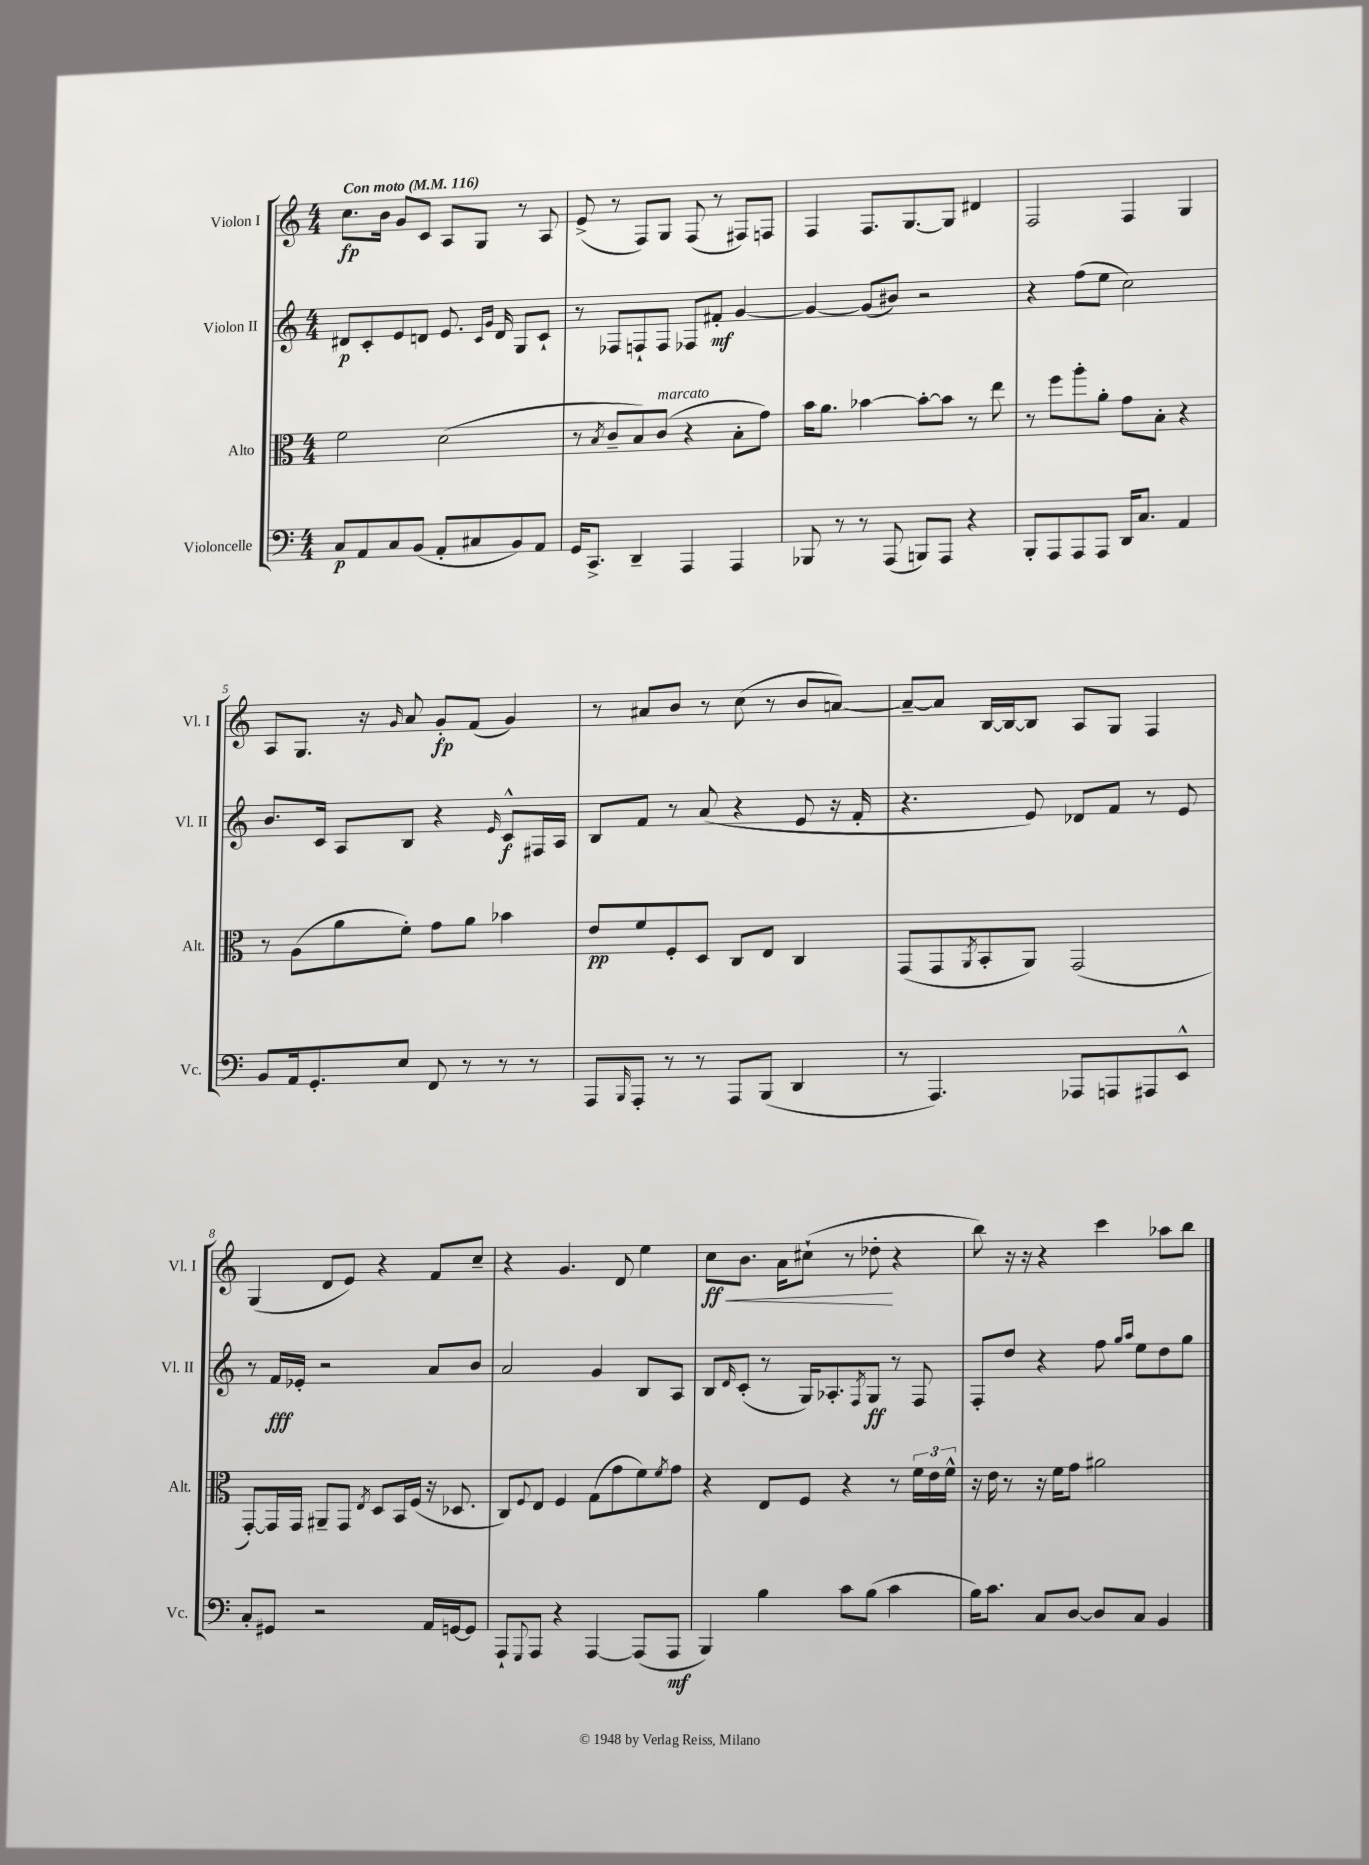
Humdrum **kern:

**kern	**kern	**kern	**kern
*staff4	*staff3	*staff2	*staff1
*clefF4	*clefC3	*clefG2	*clefG2
*k[]	*k[]	*k[]	*k[]
*M4/4	*M4/4	*M4/4	*M4/4
*MM116	*MM116	*MM116	*MM116
8C/L	2f\	8d#/L	8.cc\L
8AA/	.	8c'/	.
.	.	.	16b\Jk
8C/	.	8e/	8g/L
(8BB/J	.	8d/J	8c/J
8AA'/L	(2d\	8.e/	8A/L
8C#/	.	.	8G/J
.	.	16qqc/LL	.
.	.	16qqg/JJ	.
.	.	16d/	.
8BB/)	.	8G/L	8r
8AA/J	.	8c`/J	8A/
=	=	=	=
16GG/LK	8r	8r	(8e^/
8.CC^/J	.	.	.
.	8qB/	.	.
.	8c~/L	8F-/L	8r
4DD~/	8B/)	8F`/	8F/L)
.	(8c/J	8F/J	8G/J
4AAA/	4r	8F-/L	(8F/
.	.	8f#'/J	8r
4AAA/	8B'\L	[4g/	8F#/L)
.	8g\J)	.	8F/J
=	=	=	=
8BBB-/	16b\LK	4g/_	4F/
.	8.a\J	.	.
8r	.	.	.
8r	[4b-\	(8g/]L	8.F/L
(8AAA/	.	8b#/J)	.
.	.	.	[8.G/
8BBB/L)	8b-'\_L	2r	.
8AAA/J	8b-\]J	.	8G/]J
4r	8r	.	4d#/
.	8ee\	.	.
=	=	=	=
8BBB'/L	8r	4r	2F/
8AAA/	8ff\L	.	.
8AAA/	8aa'\	(8ff\L	.
8AAA/J	8a'\J	8ee\J	.
16DD/LK	8g\L	2cc\)	4F/
8.C/J	.	.	.
.	8B'\J	.	.
4AA/	4r	.	4G/
=	=	=	=
8BB/L	8r	8.b/L	8A/L
16AA/k	(8A\L	.	8.G/J
8.GG'/	.	16c/Jk	.
.	8a\	8A/L	.
.	.	.	16r
.	.	.	16qqg/
8E/J	8f'\J)	8B/J	8a/
8FF/	8g\L	4r	8g'/L
8r	8a\J	.	(8f/J
.	.	16qqe/	.
8r	4b-\	8c^^/L	4g/)
8r	.	16F#/L	.
.	.	16A/JJ	.
=	=	=	=
8AAA/L	8e/L	8B/L	8r
16qqBBB/	.	.	.
8AAA'/J	8f/	8f/J	8a#/L
8r	8F'/	8r	8b/J
8r	8D/J	(8a/	8r
8AAA/L	8C/L	4r	(8cc\
(8BBB/J	8E/J	.	8r
4DD/	4C/	8e/	8b/L
.	.	16r	[8a/J)
.	.	16f'/	.
=	=	=	=
8r	(8GG/L	4.r	8a~/_L
4.AAA/)	8GG/	.	8a/]J
.	8qAA/	.	.
.	8BB'/	.	[16B/LL
.	.	.	16B/_J
.	8AA/J)	8e/)	8B/]J
8AAA-/L	(2GG/	8d-/L	8A/L
8AAA/	.	8f/J	8G/J
8AAA#/	.	8r	4F/
8EE^^/J	.	8e/	.
=	=	=	=
8C'/L	[8GG'/L)	8r	(4G/
8GG#/J	16GG/]L	16f/LL	.
.	16GG/JJ	16e-'/JJ	.
2r	8AA#~/L	2r	8d/L
.	8GG/J	.	8e/J)
.	8qE/	.	.
.	8D/L	.	4r
.	16BB/L	.	.
.	(16F/JJ	.	.
16AA/LL	16r	8a/L	8f/L
[16GG/J	8.D-/	.	.
8GG/]J	.	8b/J	8cc~/J
=	=	=	=
8AAA`/L	8C/L)	2a/	4r
8qqGGG/	8qqF/	.	.
8AAA/J	8E/J	.	.
4r	4F/	.	4.g/
[4AAA/	(8G\L	4g/	.
.	8g\	.	8d/
(8AAA/]L	8f\)	8B/L	4ee\
.	8qf/	.	.
8AAA/J	8g\J	8A/J	.
=	=	=	=
4BBB/)	4r	8B/L	8cc\L
.	.	16qqd/	.
.	.	(8c'/J	8.b\J
4B\	8E/L	8r	.
.	.	.	16a\LK
.	8F/J	16G/LK)	(8cc#`\J
.	.	8.A-'/	.
8c\L	4r	.	8r
.	.	8qF/	.
(8B\J	.	8G/J	8dd-'\
4c\	8r	8r	4r
.	24f\LL	8F/	.
.	24e\	.	.
.	24f^^\JJ	.	.
=	=	=	=
16B\LK)	16r	8F'/L	8bb\)
8.c\J	16e\	.	.
.	8r	8dd/J	16r
.	.	.	16r
8C/L	16r	4r	4r
.	16f\LK	.	.
[8D/J	8g\J	.	.
8D/]L	2a#\	8ff\	4ccc\
.	.	16qqgg/LL	.
.	.	16qqaa/JJ	.
8C/J	.	8ee\L	.
4BB/	.	8dd\	8aa-\L
.	.	8gg\J	8bb\J
==	==	==	==
*-	*-	*-	*-
